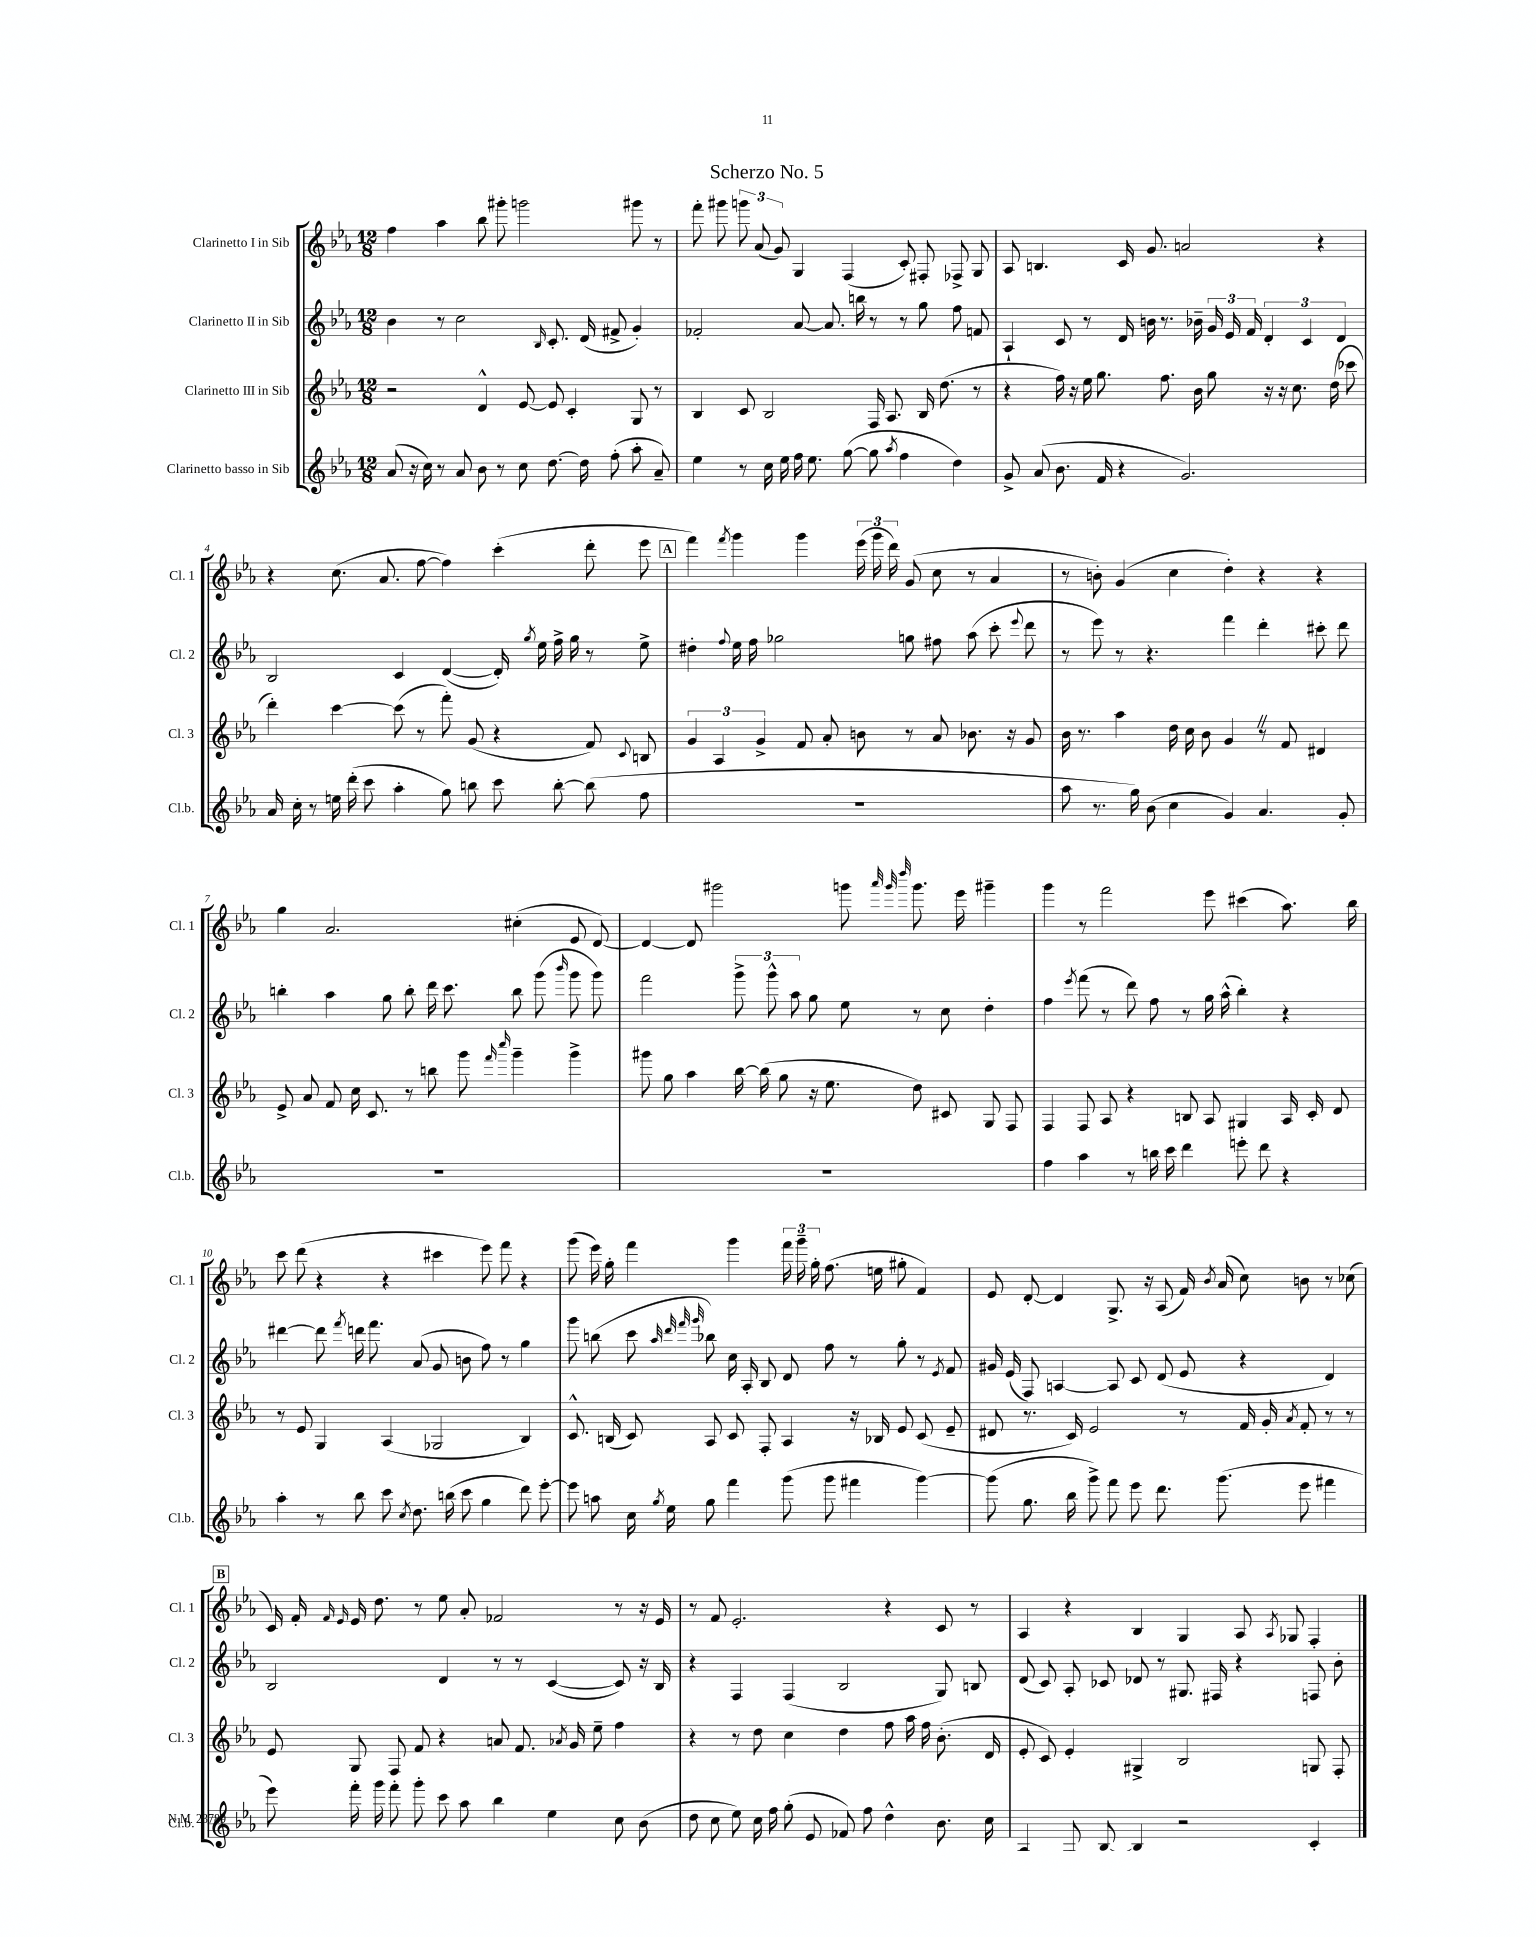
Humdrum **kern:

**kern	**kern	**kern	**kern
*staff4	*staff3	*staff2	*staff1
*clefG2	*clefG2	*clefG2	*clefG2
*k[b-e-a-]	*k[b-e-a-]	*k[b-e-a-]	*k[b-e-a-]
*M12/8	*M12/8	*M12/8	*M12/8
(8a-	2r	4b-	4ff
16r	.	.	.
16cc)	.	.	.
8r	.	8r	4aa-
8a-	.	2cc	.
8b-	4d^^	.	8bb-
8r	.	.	8ggg#'
8cc	[8e-	.	2ggg
.	.	16qqB-	.
[8.dd	8e-]	8.c'	.
.	4c'	.	.
16dd]	.	(16d	.
(8ff'	.	8f#^	.
8aa-'	8G	4g')	8ggg#
8a-~)	8r	.	8r
=	=	=	=
4ee-	4B-	2f-'	8fff'
.	.	.	8ggg#
8r	8c	.	12ggg
.	.	.	(12a-
16cc	2B-	.	.
.	.	.	12g)
16ee-	.	.	.
16ff	.	[8a-	4G
8.ee-	.	.	.
.	.	8.a-]	.
([8gg	.	.	(4F
.	.	16bb	.
8gg]	16F	8r	.
.	8.A-	.	.
8qaa-	.	.	.
4ff	.	8r	8c')
.	16B-	8gg	8F#'
.	(8.dd	.	.
4dd)	.	8ff	8F-^
.	8r	8f	8G
=	=	=	=
8g^	4r	4A-`	8A-
(8a-	.	.	4.B
8.b-	16ff)	8c	.
.	16r	.	.
.	16ee-	8r	.
16f	8.gg	.	.
4r	.	16d	16c
.	.	16b	8.g
.	8.ff	8.r	.
2.g)	.	.	2a
.	16b-	16b-~	.
.	8gg	24g	.
.	.	24e-	.
.	.	24f	.
.	16r	6d'	.
.	16r	.	.
.	8.cc	.	.
.	.	6c	.
.	.	.	4r
.	(16dd	.	.
.	.	6d	.
.	8ccc-	.	.
=	=	=	=
16a-	4ddd')	2B-	4r
16cc'	.	.	.
8r	.	.	.
16ee	[4ccc	.	(8.cc
(16ddd'	.	.	.
8ccc	.	.	.
.	.	.	8.a-
4aa-'	(8ccc]	4c	.
.	8r	.	[8ff
8gg)	8fff')	([4d	4ff])
8bb	(8g	.	.
8ccc	4r	16d'])	(4ccc'
.	.	8qgg	.
.	.	16ee-	.
[8bb'	.	16ff^	.
.	.	16gg	.
(8bb]	8f)	8r	8ddd'
.	8qqc	.	.
8ff	8B	8ee-^	8eee-
=	=	=	=
1.r	6g	4dd#'	4fff)
.	6A-	.	.
.	.	8qqff	8qfff
.	.	16ee-	4ggg
.	.	16ff	.
.	6g^	.	.
.	.	2gg-	.
.	8f	.	4ggg
.	8a-'	.	.
.	8b	.	(24eee-
.	.	.	24ggg
.	.	.	24ddd)
.	8r	8gg	(8g
.	8a-	8ff#	8cc
.	8.b-	(8aa-	8r
.	.	8ccc'	4a-
.	16r	.	.
.	.	8qqeee-	.
.	8g	8ddd	.
=	=	=	=
8aa-	16b-	8r	8r
.	8.r	.	.
8.r	.	8eee-)	8b')
.	4aa-	8r	(4g
16gg)	.	.	.
(8b-	.	4.r	.
4cc	16dd	.	4cc
.	16cc	.	.
.	8b-	.	.
4g)	4g	4fff	4dd')
4.a-	8r	4ddd'	4r
.	8f	.	.
.	4d#	8ccc#'	4r
8g'	.	8ddd	.
=	=	=	=
1.r	8e-^	4bb'	4gg
.	8a-	.	.
.	8f	4aa-	2.a-
.	16cc	.	.
.	8.c	.	.
.	.	8gg	.
.	8r	8bb'	.
.	8bb	16ddd	.
.	.	8.ccc	.
.	8ggg	.	.
.	16qqfff	.	.
.	16qqcccc	.	.
.	4ggg~	8bb	(4cc#'
.	.	(8ggg	.
.	.	16qqbbb-	.
.	4ggg^	8ggg	8e-
.	.	8ggg)	[8d)
=	=	=	=
1.r	8ggg#	2fff	4d_
.	8gg	.	.
.	4aa-	.	8d]
.	.	.	2ggg#
.	[16bb-	12ggg^	.
.	(16bb-]	.	.
.	.	12ggg^^	.
.	8gg	.	.
.	.	12aa-	.
.	16r	8gg	.
.	8.ee-	.	.
.	.	8ee-	8ggg
.	.	.	32qqaaa-
.	.	.	32qqggg
.	.	.	32qqdddd
.	8dd)	8r	8.ggg
.	8c#	8cc	.
.	.	.	16eee-
.	8G	4dd'	4ggg#~
.	8F	.	.
=	=	=	=
4ff	4F	4ff	4ggg
.	.	8qeee-	.
4aa-	8F	(8fff	8r
.	8A-	8r	2fff
8r	4r	8ddd)	.
16bb	.	8ff	.
16ccc	.	.	.
4ddd	8B	8r	.
.	8A-	16gg	8eee-
.	.	(16aa-^^	.
8eee'	4G#	4bb-')	(4ccc#
8ddd	.	.	.
4r	16A-	4r	8.aa-)
.	16c'	.	.
.	8d	.	.
.	.	.	16bb-
=	=	=	=
4aa-'	8r	[4ddd#	8ccc
.	8e-	.	(8ddd
8r	4G	8ddd#]	4r
.	.	8qfff	.
8bb-	.	16ddd	.
.	.	8.fff	.
8ccc	(4A-	.	4r
8qcc	.	.	.
8.dd	.	(8a-	.
.	2G-	8g	4ccc#
(16bb	.	.	.
8ccc	.	8b	.
4gg	.	8ff)	8eee-)
.	.	8r	8fff
8ddd)	4B-)	4gg	4r
[8eee-'	.	.	.
=	=	=	=
8eee-]	8.c^^	8ggg	(8ggg
8aa	.	(8bb	16eee-)
.	(16B	.	16gg'
16cc	8c)	8ccc	4fff
8qgg	.	.	.
16ee-	.	.	.
.	.	32qqaa-	.
.	.	32qqddd	.
.	.	32qqfff	.
.	.	32qqggg	.
8gg	8A-	8bb-)	.
4fff	8c	16cc	4ggg
.	.	16A-'	.
.	8F'	8B-	.
(8ggg	4A-	8d	24fff
.	.	.	24ggg~
.	.	.	24gg'
8ggg	.	8ff	(8.ff
4fff#	16r	8r	.
.	16B-	.	16ee
.	8e-	8gg'	8gg#'
[4ggg)	(8c	8r	4f)
.	.	8qe-	.
.	8e-~	8f	.
=	=	=	=
(8ggg]	8d#	16g#	8e-
.	.	(16e-	.
8.gg	8.r	8F)	[8d'
.	.	[4A	4d]
16bb-	16c)	.	.
8ggg^)	2e-	.	.
8fff	.	8A]	8.G^
8eee-	.	8c	.
.	.	.	16r
8.ddd	.	(8d	(8A-
.	8r	8e-	16f)
.	.	.	8qb-
(8.ggg	.	.	(16a-
.	16f	4r	8cc)
.	16g'	.	.
.	8qa-	.	.
8eee-	8f'	.	8b
4fff#	8r	4d)	8r
.	8r	.	(8cc-
=	=	=	=
8eee-)	8e-	2B-	16c)
.	.	.	16f'
.	.	.	16qqf
.	.	.	16qqe-
16fff'	8G	.	16e-
16ggg	.	.	8.dd
8fff'	8F	.	.
8ggg'	8f	.	8r
8ccc	4r	4d	8ee-
8aa-	.	.	8a-'
4bb-	8a	8r	2f-
.	8.f	8r	.
4ee-	.	([4c	.
.	8qa-	.	.
.	16g	.	.
.	8ee-~	.	.
8cc	4ff	8c])	8r
(8b-	.	16r	16r
.	.	16B-	16e-
=	=	=	=
8dd	4r	4r	8r
8cc	.	.	8f
8ee-)	8r	4F	2.e-'
16cc	8dd	.	.
16ff	.	.	.
(8gg'	4cc	(4F	.
8e-	.	.	.
8f-)	4dd	2B-	.
8ff	.	.	.
4dd^^	8ff	.	4r
.	16aa-	.	.
.	16ff	.	.
8.b-	(8.b-'	8G)	8c
.	.	8B	8r
16cc	16d	.	.
=	=	=	=
4A-`	8e-'	(8d	4A-
.	8c)	8c)	.
8G	4e-'	8A-'	4r
[8B-	.	8c-	.
4B-]	4G#^	8d-	4B-
.	.	8r	.
2r	2B-	8.G#	4G
.	.	16F#	.
.	.	4r	8A-
.	.	.	8qA-
.	.	.	8G-
4c'	8G	8F	4F'
.	8F'	8b-'	.
==	==	==	==
*-	*-	*-	*-
